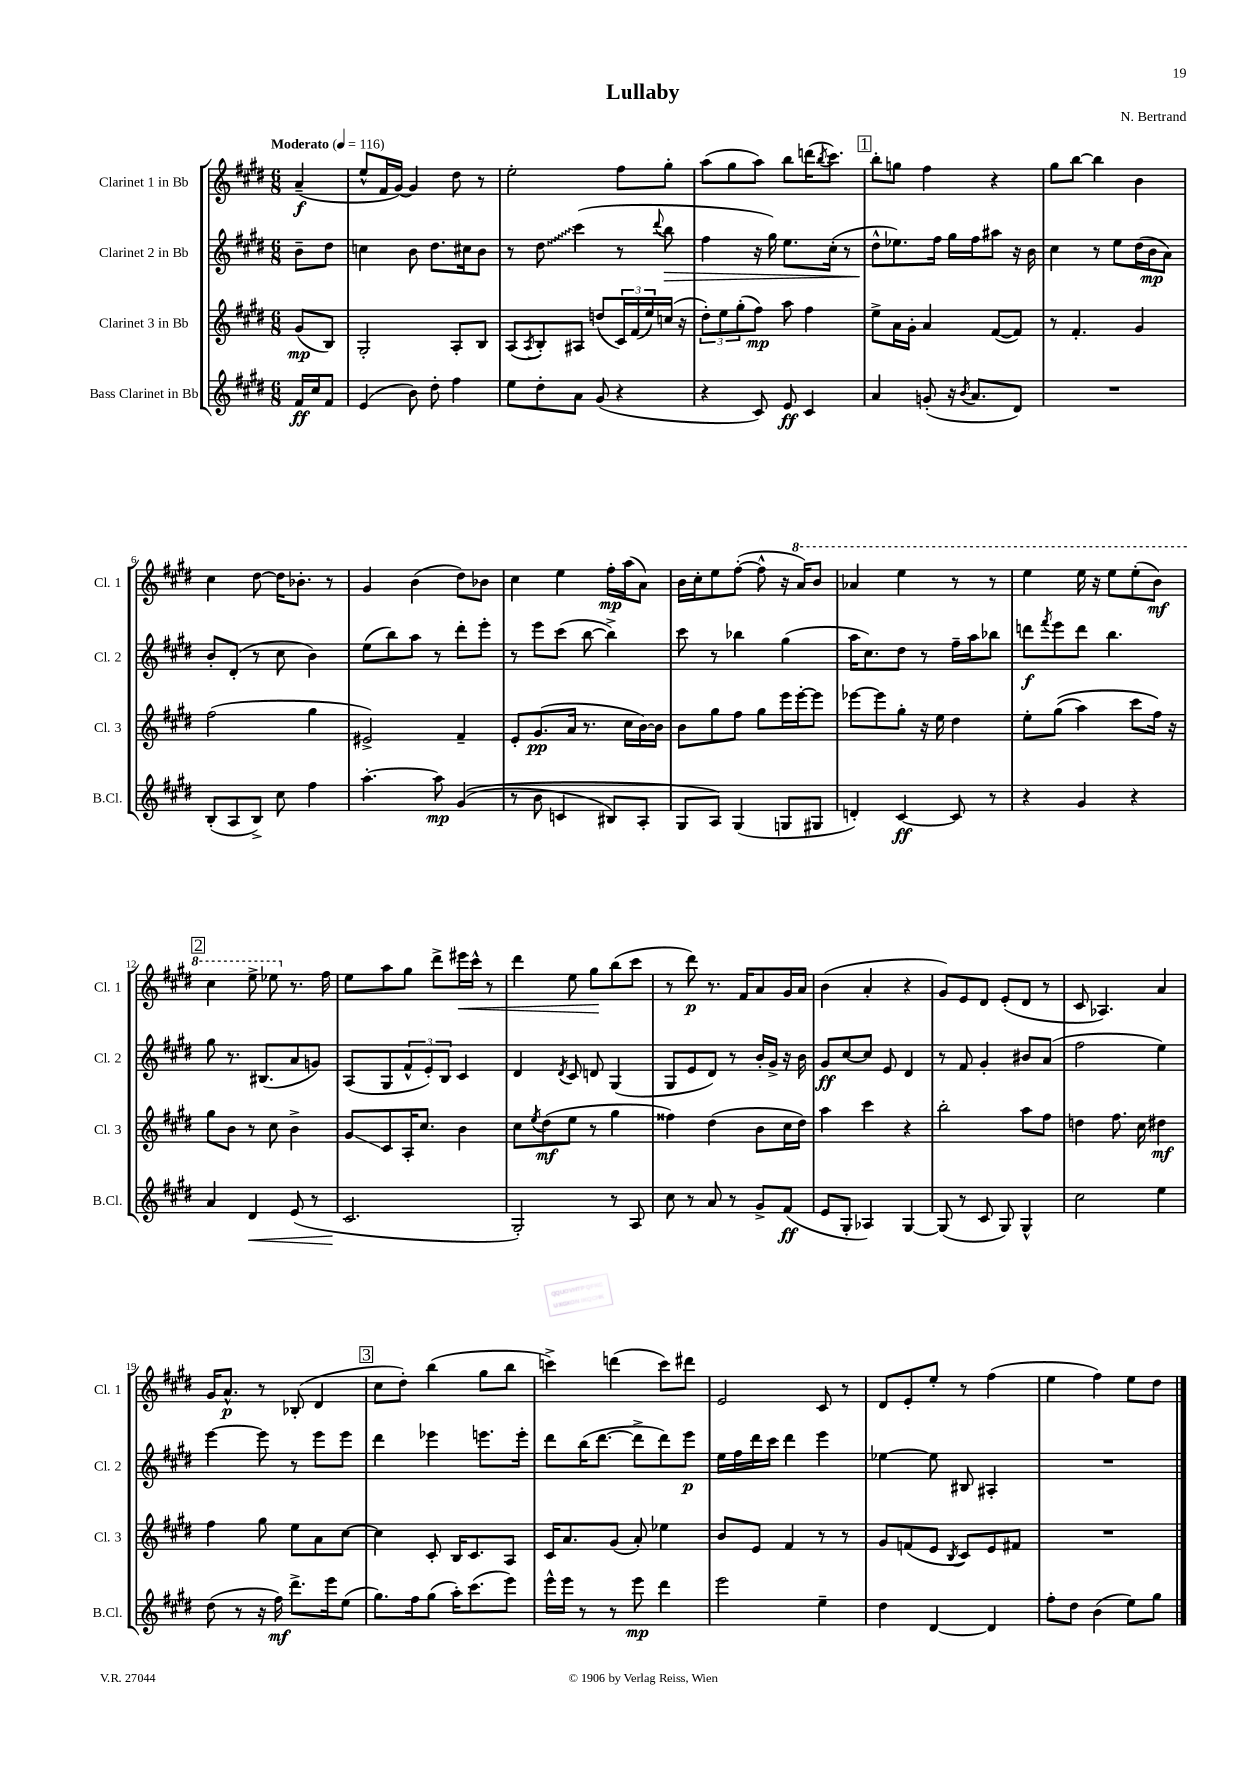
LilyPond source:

\header { title = "Lullaby" composer = "N. Bertrand" }
<<
\new StaffGroup <<
\new Staff = "s0" \with { instrumentName = "Clarinet 1 in Bb" shortInstrumentName = "Cl. 1" } {
    \clef treble \key e \major \numericTimeSignature \time 6/8 \partial 4 \tempo "Moderato" 4 = 116
    a'4--\f( |
    e''8-^ fis'16 gis'16~) gis'4 dis''8 r8 |
    e''2-. fis''8 gis''8-. |
    a''8( gis''8 a''8) b''8 d'''16( \acciaccatura { b''8 } cis'''8.) |
    \mark \markup { \box "1" } b''8-. g''8 fis''4 r4 |
    gis''8 b''8~ b''4 b'4 |
    cis''4 dis''8~ dis''16 bes'8.-. r8 |
    gis'4 b'4( dis''8) bes'8 |
    cis''4 e''4 fis''16-.\mp a''16( a'8) |
    b'16 cis''16-. e''8 fis''8~-.( fis''8-^ r16 \ottava #1 a''16) b''8 |
    aes''4 e'''4 r8 r8 |
    e'''4 e'''16 r16 e'''8 e'''8-.( b''8\mf) |
    \mark \markup { \box "2" } cis'''4 e'''8-> ees'''8 \ottava #0 r8. fis''16 |
    e''8 a''8 gis''8 dis'''8-> eis'''16\< cis'''16-^ r8 |
    dis'''4 e''8 gis''8\! b''8( cis'''8 |
    r8 dis'''8\p) r8. fis'16 a'8 gis'16 a'16 |
    b'4( a'4-. r4 |
    gis'8) e'8 dis'8 e'8-.( dis'8 r8 |
    cis'8 aes4.) a'4 |
    gis'16 a'8.-^\p r8 bes8-.( dis'4 |
    \mark \markup { \box "3" } cis''8 dis''8-.) b''4( gis''8 b''8 |
    c'''4->) d'''4( c'''8) dis'''8 |
    e'2 cis'8 r8 |
    dis'8 e'8-. e''8-. r8 fis''4( |
    e''4 fis''4) e''8 dis''8 \bar "|." |
}
\new Staff = "s1" \with { instrumentName = "Clarinet 2 in Bb" shortInstrumentName = "Cl. 2" } {
    \clef treble \key e \major \numericTimeSignature \time 6/8 \partial 4
    b'8-- dis''8 |
    c''4 b'8 dis''8. cis''16 b'8 |
    r8 \once \override Glissando.style = #'zigzag dis''8\glissando cis'''4( r8 \appoggiatura { dis'''8 } b''8\> |
    fis''4 r16 gis''16) e''8. cis''16-.( r8 |
    \mark \markup { \box "1" } dis''8-^\! ees''8.) fis''16 gis''16 fis''16 ais''8 r16 b'16 |
    cis''4 r8 e''8 dis''16( b'16\mp a'8) |
    b'8-. dis'8-.( r8 cis''8 b'4) |
    e''8( b''8) a''8 r8 dis'''8-. e'''8-. |
    r8 e'''8 cis'''8( b''8~ b''4->) |
    cis'''8 r8 bes''4 gis''4( |
    a''16 cis''8.) dis''8 r8 fis''16-- a''16 bes''8 |
    d'''8\f \acciaccatura { fis'''8 } e'''8 d'''8 b''4. |
    \mark \markup { \box "2" } gis''8 r8. bis8.( a'8 g'8) |
    a8( gis8 \tuplet 3/2 { fis'8-^ e'8-.) b8 } cis'4 |
    dis'4 \acciaccatura { dis'8 } cis'8 d'8 gis4( |
    gis8 e'8 dis'8) r8 b'16-. gis'16-> r16 b'16 |
    gis'8\ff cis''8~ cis''8 e'8 dis'4 |
    r8 fis'8 gis'4-. bis'8 a'8( |
    fis''2 e''4) |
    e'''4~ e'''8 r8 e'''8 e'''8 |
    \mark \markup { \box "3" } dis'''4 ees'''4 e'''8. e'''16-. |
    dis'''8 b''16( dis'''8.~ dis'''8-> dis'''8) e'''8\p |
    e''16 fis''16 dis'''16 cis'''16 dis'''4 e'''4 |
    ees''4~ ees''8 bis8 ais4-. |
    R2. \bar "|." |
}
\new Staff = "s2" \with { instrumentName = "Clarinet 3 in Bb" shortInstrumentName = "Cl. 3" } {
    \clef treble \key e \major \numericTimeSignature \time 6/8 \partial 4
    gis'8\mp( b8) |
    gis2-. a8-. b8 |
    a8( \acciaccatura { a8 } b8-.) ais8 d''8( \tuplet 3/2 { cis'16) fis'16( e''16) } c''16( r16 |
    \tuplet 3/2 { dis''8-.) e''8 gis''8-.( } fis''8\mp) a''8 fis''4 |
    \mark \markup { \box "1" } e''8-> a'16 gis'16-. a'4 fis'8~( fis'8) |
    r8 fis'4.-. gis'4 |
    fis''2( gis''4 |
    eis'2->) fis'4-- |
    e'8-. gis'8.\pp( a'16 r8. cis''16 b'16~) b'16 |
    b'8 gis''8 fis''8 gis''8 e'''16 e'''16~-. e'''8 |
    ees'''8~ ees'''8 gis''8-. r16 e''16 dis''4 |
    e''8-. gis''8(\( a''4) cis'''8 fis''16\) r16 |
    \mark \markup { \box "2" } gis''8 b'8 r8 cis''8 b'4-> |
    gis'8\glissando cis'8 a16-. cis''8. b'4 |
    cis''8 \acciaccatura { e''8 } dis''8\mf( e''8 r8 gis''4 |
    fisis''4) dis''4( b'8 cis''16 dis''16) |
    a''4 cis'''4 r4 |
    b''2-. a''8 fis''8 |
    d''4 fis''8. cis''16 dis''4\mf |
    fis''4 gis''8 e''8 a'8 cis''8~ |
    \mark \markup { \box "3" } cis''4 cis'8-. b16 cis'8. a8 |
    cis'16 a'8. gis'8( a'8-.) ees''4 |
    b'8 e'8 fis'4 r8 r8 |
    gis'8 f'8( e'8 \acciaccatura { b8 } cis'8) e'8 fis'8 |
    R2. \bar "|." |
}
\new Staff = "s3" \with { instrumentName = "Bass Clarinet in Bb" shortInstrumentName = "B.Cl." } {
    \clef treble \key e \major \numericTimeSignature \time 6/8 \partial 4
    fis'16\ff cis''16 fis'8 |
    e'4( b'8) dis''8-. fis''4 |
    e''8 dis''8-. a'8 gis'8( r4 |
    r4 cis'8) e'8\ff cis'4 |
    \mark \markup { \box "1" } a'4 g'8-.( r16 \acciaccatura { b'8 } a'8. dis'8) |
    R2. |
    b8-.( a8 b8->) cis''8 fis''4 |
    a''4.~-. a''8\mp gis'4(\( |
    r8 b'8 c'4 bis8) a8-. |
    gis8 a8\) gis4( g8 gis8 |
    d'4-.) cis'4~\ff cis'8 r8 |
    r4 gis'4 r4 |
    \mark \markup { \box "2" } a'4 dis'4\< e'8( r8 |
    cis'2.\! |
    gis2-.) r8 a8 |
    cis''8 r8 a'8 r8 gis'8-> fis'8\ff( |
    e'8 gis8-. aes4) gis4~ |
    gis8( r8 cis'8 gis8) gis4-^ |
    cis''2 e''4 |
    dis''8( r8 r16 fis''16\mf) dis'''8.-> e'''16 e''8( |
    \mark \markup { \box "3" } gis''8.) fis''16 gis''8( a''16-.) cis'''8.( e'''8) |
    e'''16-^ e'''16 r8 r8 e'''8\mp dis'''4 |
    e'''2 e''4-- |
    dis''4 dis'4~ dis'4 |
    fis''8-. dis''8 b'4( e''8) gis''8 \bar "|." |
}
>>
>>
